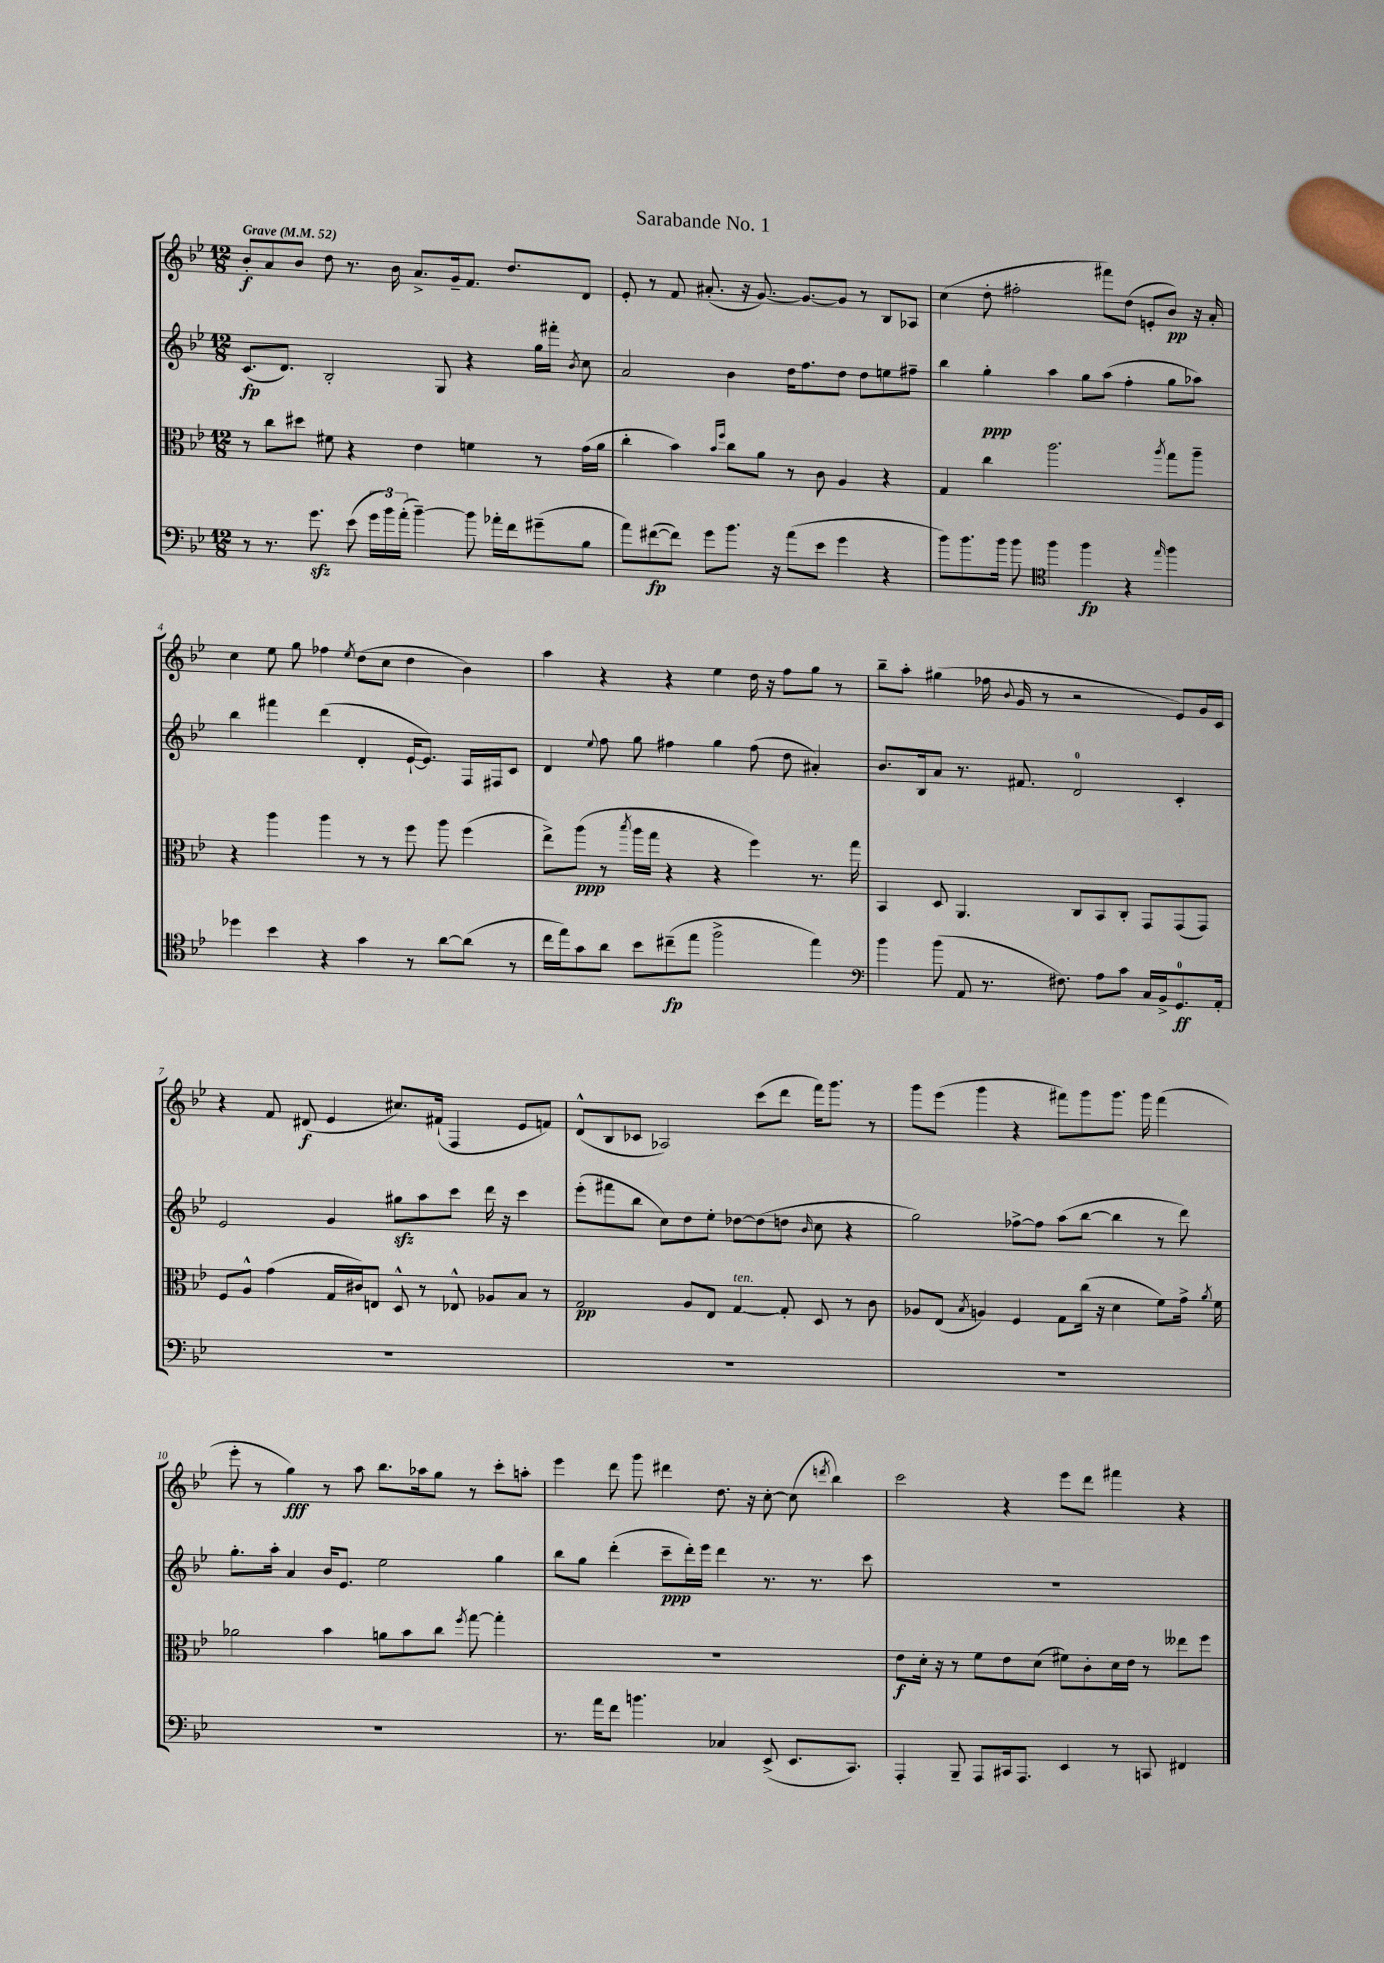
\header { title = "Sarabande No. 1" }
<<
\new StaffGroup <<
\new Staff = "s0" {
    \clef treble \key bes \major \numericTimeSignature \time 12/8 \tempo "Grave" 4 = 52
    \autoBeamOff bes'8[-.\f a'8 bes'8] d''8 r8. bes'16 a'8.[-> g'16-- f'8.] d''8.[ d'8] |
    ees'8-. r8 f'8 ais'8.-.( r16 g'8.~) g'8.[~ g'8] r8 bes8[ aes8] |
    c''4( d''8-. fis''2-. fis'''8[) d''8]( e'8[-. bes'8]\pp) r16 a'16-. |
    c''4 ees''8 g''8 fes''4 \acciaccatura { ees''8 } d''8[( c''8] d''4 bes'4) |
    a''4 r4 r4 ees''4 d''16 r16 f''8[ g''8] r8 |
    bes''8[-- a''8]-. gis''4( fes''16 \appoggiatura { bes'8 } g'16 r8 r2 ees'8[) g'16 c'16] |
    r4 f'8 dis'8\f( ees'4 cis''8.[) fis'16]-!( f4 ees'8[ f'8]) |
    d'8[-^( bes8 ces'8] aes2) c'''8[( d'''8] f'''16[) g'''8.] r8 |
    g'''8[ ees'''8]( g'''4 r4 fis'''8[) g'''8 g'''8.] g'''16 fis'''4( |
    ees'''8-. r8 g''4\fff) r8 a''8 bes''8.[ aes''16 g''8] r8 c'''8[-. a''8]-. |
    ees'''4 d'''8 g'''8 dis'''4 d''8. r16 c''8~-. c''8( \acciaccatura { d'''8 } bes''4) |
    c'''2 r4 ees'''8[ d'''8] fis'''4 r4 \bar "|." |
}
\new Staff = "s1" {
    \clef treble \key bes \major \numericTimeSignature \time 12/8
    \autoBeamOff c'8.[\fp( d'8.]) bes2-. g8 r4 g''16[ fis'''16]-. \acciaccatura { bes'8 } c''8 |
    a'2 bes'4 d''16[ f''8. d''8] d''8[ e''8 fis''8]-- |
    bes''4 g''4-.\ppp a''4 g''8[ a''8]( f''4-. g''8[ aes''8]) |
    bes''4 fis'''4 d'''4( d'4-. ees'16[~-! ees'8.]) f16[ fis16 c'8] |
    d'4 \appoggiatura { ees''8 } f''8 g''8 fis''4 g''4 fis''8( d''8 ais'4-.) |
    bes'8.[ bes16 a'8] r8. fis'8. d'2-0 c'4-. |
    ees'2 g'4 gis''8[\sfz a''8 c'''8] d'''16 r16 c'''4 |
    ees'''8[-.( fis'''8 bes''8] c''8[) d''8 ees''8]-. des''8[~ des''8( d''8] \grace { bes'16 } c''8 r4 |
    g''2) fes''8[~-> fes''8] a''8[( bes''8]~ bes''4 r8 d'''8) |
    g''8.[-. a''16]-. a'4 bes'16[ ees'8.] ees''2 g''4 |
    bes''8[ g''8] d'''4-.( c'''8[--\ppp d'''16-.) ees'''16] d'''4 r8. r8. c'''8 |
    R1. \bar "|." |
}
\new Staff = "s2" {
    \clef alto \key bes \major \numericTimeSignature \time 12/8
    \autoBeamOff r8 c''8[ dis''8] fis'8 r4 ees'4 f'4 r8 g'16[( a'16] |
    c''4-. bes'4) \grace { bes'16[ f''16] } c''8[ a'8] r8 c'8 a4 r4 |
    g4 c''4 a''2. \acciaccatura { a''8 } g''8[ a''8]-- |
    r4 a''4 a''4 r8 r8 f''8 a''8 f''4( |
    ees''8[->) a''8]\ppp( r8 \acciaccatura { bes''8 } a''16[ g''16] r4 r4 f''4) r8. g''16 |
    bes,4 d8 a,4. c8[ bes,8 c8]-. g,8[ g,8( g,8]) |
    f8[ a8]-^ g'4( g16[ cis'16) e8] d8-^ r8 ees8-^ aes8[ bes8] r8 |
    g2\pp a8[ ees8] g4~^\markup { \italic "ten." } g8-. d8 r8 c'8 |
    aes8[ ees8]( \acciaccatura { bes8 } a4) f4 g8[ c''16]( r16 d'4 f'8[) g'16]-> \acciaccatura { a'8 } f'16 |
    aes'2 bes'4 a'8[ bes'8 c''8] \acciaccatura { f''8 } g''8~ g''4-. |
    R1. |
    ees'8[\f d'16]-. r16 r8 f'8[ ees'8 d'8]( fis'8[) c'8-. d'16 ees'16] r8 eeses''8[ f''8] \bar "|." |
}
\new Staff = "s3" {
    \clef bass \key bes \major \numericTimeSignature \time 12/8
    \autoBeamOff r8 r8. g'8.\sfz ees'8( \tuplet 3/2 { g'16[ bes'16) a'16]-.( } bes'4~--) bes'8 aes'16[-. f'16 gis'8--( bes8] |
    a'8[) fis'8~\fp( fis'8]) g'8[ bes'8.] r16 a'8[( ees'8] g'4 r4 |
    bes'8[) bes'8. bes'16] bes'8 \clef tenor f''4 f''4\fp r4 \grace { ees''16 } f''4 |
    des''4 bes'4 r4 g'4 r8 a'8[~ a'8]( r8 |
    c''16[ ees''16) g'8 a'8] bes'8[ cis''8--\fp( ees''8] f''2-> ees''4) |
    \clef bass bes'4 bes'8( a,8 r8. fis8.) a8[ c'8] c16[ bes,16-> g,8.-0\ff a,16]-. |
    R1. |
    R1. |
    R1. |
    R1. |
    r8. a'16[ f'8] b'4. ces4 ees,8->( ees,8.[ c,8.]) |
    a,,4-. bes,,8-- a,,8[ cis,16 a,,8.] ees,4 r8 c,8 fis,4 \bar "|." |
}
>>
>>
